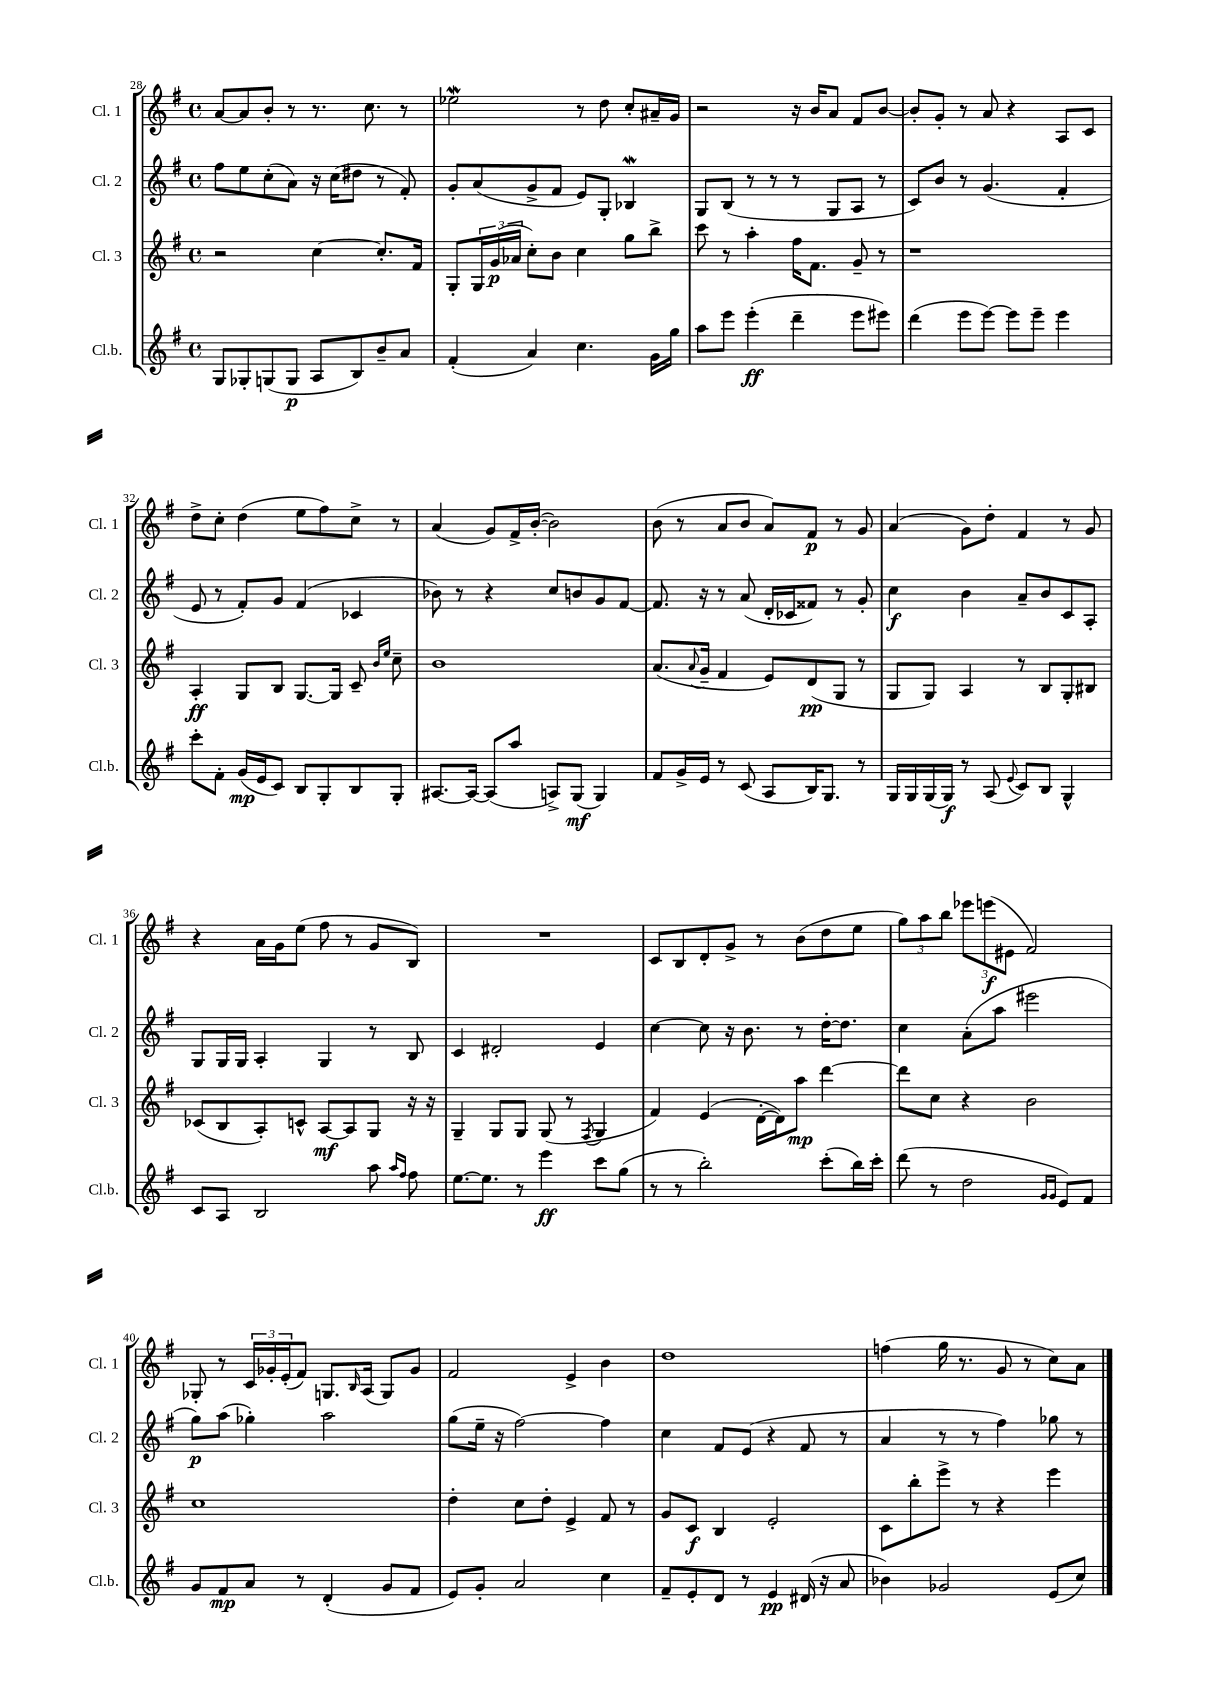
<<
\new StaffGroup <<
\new Staff = "s0" \with { instrumentName = "Cl. 1" shortInstrumentName = "Cl. 1" } {
    \clef treble \key g \major \defaultTimeSignature \time 4/4
    a'8~ a'8 b'8-. r8 r8. c''8. r8 |
    ees''2\mordent r8 d''8 c''8-. ais'16-- g'16 |
    r2 r16 b'16 a'8 fis'8 b'8~ |
    b'8-. g'8-. r8 a'8 r4 a8 c'8 |
    d''8-> c''8-. d''4( e''8 fis''8) c''8-> r8 |
    a'4( g'8) fis'16-> b'16~-.( b'2) |
    b'8( r8 a'8 b'8 a'8) fis'8\p r8 g'8 |
    a'4( g'8) d''8-. fis'4 r8 g'8 |
    r4 a'16 g'16 e''8( fis''8 r8 g'8 b8) |
    R1 |
    c'8 b8 d'8-. g'8-> r8 b'8( d''8 e''8 |
    \tuplet 3/2 { g''8) a''8 b''8 } \tuplet 3/2 { ees'''8 e'''8\f( eis'8 } fis'2) |
    ges8-. r8 \tuplet 3/2 { c'16 ges'16-. e'16-.( } fis'8) g8. \grace { b16 } a16( g8) ges'8 |
    fis'2 e'4-> b'4 |
    d''1 |
    f''4( g''16 r8. g'8 r8 c''8) a'8 \bar "|." |
}
\new Staff = "s1" \with { instrumentName = "Cl. 2" shortInstrumentName = "Cl. 2" } {
    \clef treble \key g \major \defaultTimeSignature \time 4/4
    fis''8 e''8 c''8-.( a'8) r16 c''16( dis''8 r8 fis'8-.) |
    g'8-. a'8( g'8-> fis'8 e'8) g8-. bes4\mordent |
    g8 b8( r8 r8 r8 g8 a8 r8 |
    c'8) b'8 r8 g'4.( fis'4-. |
    e'8 r8 fis'8-.) g'8 fis'4( ces'4 |
    bes'8) r8 r4 c''8 b'8 g'8 fis'8~ |
    fis'8. r16 r8 a'8( d'16-. ces'16 fisis'8) r8 g'8-. |
    c''4\f b'4 a'8-- b'8 c'8 a8-. |
    g8 g16 g16 a4-. g4 r8 b8 |
    c'4 dis'2-. e'4 |
    c''4~ c''8 r16 b'8. r8 d''16~-. d''8. |
    c''4 a'8-.( a''8 eis'''2 |
    g''8\p) a''8( ges''4-.) a''2 |
    g''8( e''16-- r16 fis''2~) fis''4 |
    c''4 fis'8 e'8( r4 fis'8 r8 |
    a'4 r8 r8 fis''4) ges''8 r8 \bar "|." |
}
\new Staff = "s2" \with { instrumentName = "Cl. 3" shortInstrumentName = "Cl. 3" } {
    \clef treble \key g \major \defaultTimeSignature \time 4/4
    r2 c''4~ c''8.-. fis'16 |
    g8-. \tuplet 3/2 { g16 g'16\p( aes'16 } c''8-.) b'8 c''4 g''8 b''8-> |
    c'''8 r8 a''4-. fis''16 fis'8. g'8-- r8 |
    r1 |
    a4-.\ff g8 b8 g8.~ g16 c'8-- \grace { b'16 e''16 } c''8-- |
    b'1 |
    a'8.( \appoggiatura { a'8 } g'16-- fis'4 e'8) d'8\pp( g8 r8 |
    g8 g8) a4 r8 b8 g8-. bis8 |
    ces'8( b8 a8-.) c'8-^ a8~\mf a8 g8 r16 r16 |
    g4-- g8 g8 g8( r8 \acciaccatura { fis8 } g4 |
    fis'4) e'4( d'16~-. d'16) a''8\mp d'''4~ |
    d'''8 c''8 r4 b'2 |
    c''1 |
    d''4-. c''8 d''8-. e'4-> fis'8 r8 |
    g'8 c'8\f b4 e'2-. |
    c'8 b''8-. e'''8-> r8 r4 e'''4 \bar "|." |
}
\new Staff = "s3" \with { instrumentName = "Cl.b." shortInstrumentName = "Cl.b." } {
    \clef treble \key g \major \defaultTimeSignature \time 4/4
    g8 ges8-. g8( g8\p a8 b8) b'8-- a'8 |
    fis'4-.( a'4) c''4. g'16 g''16 |
    a''8 e'''8 e'''4-.\ff( d'''4-- e'''8 eis'''8) |
    d'''4( e'''8 e'''8~) e'''8 e'''8-- e'''4 |
    c'''8-. fis'8-. g'16\mp( e'16 c'8) b8 g8-. b8 g8-. |
    ais8.~ ais16~ ais8( a''8 a8->) g8\mf( g4) |
    fis'8 g'16-> e'16 r8 c'8( a8 b16) g8. r8 |
    g16 g16 g16( g16\f) r8 a8( \appoggiatura { e'8 } c'8) b8 g4-^ |
    c'8 a8 b2 a''8 \grace { a''16 fis''16 } fis''8 |
    e''8.~ e''8. r8 e'''4\ff c'''8 g''8( |
    r8 r8 b''2-.) c'''8-.( b''16) c'''16-. |
    d'''8( r8 d''2 \grace { g'16 g'16 } e'8) fis'8 |
    g'8 fis'8\mp a'8 r8 d'4-.( g'8 fis'8 |
    e'8) g'8-. a'2 c''4 |
    fis'8-- e'8-. d'8 r8 e'4\pp dis'16( r16 a'8 |
    bes'4) ges'2 e'8( c''8) \bar "|." |
}
>>
>>
\layout { \context { \Score currentBarNumber = #28 } }
